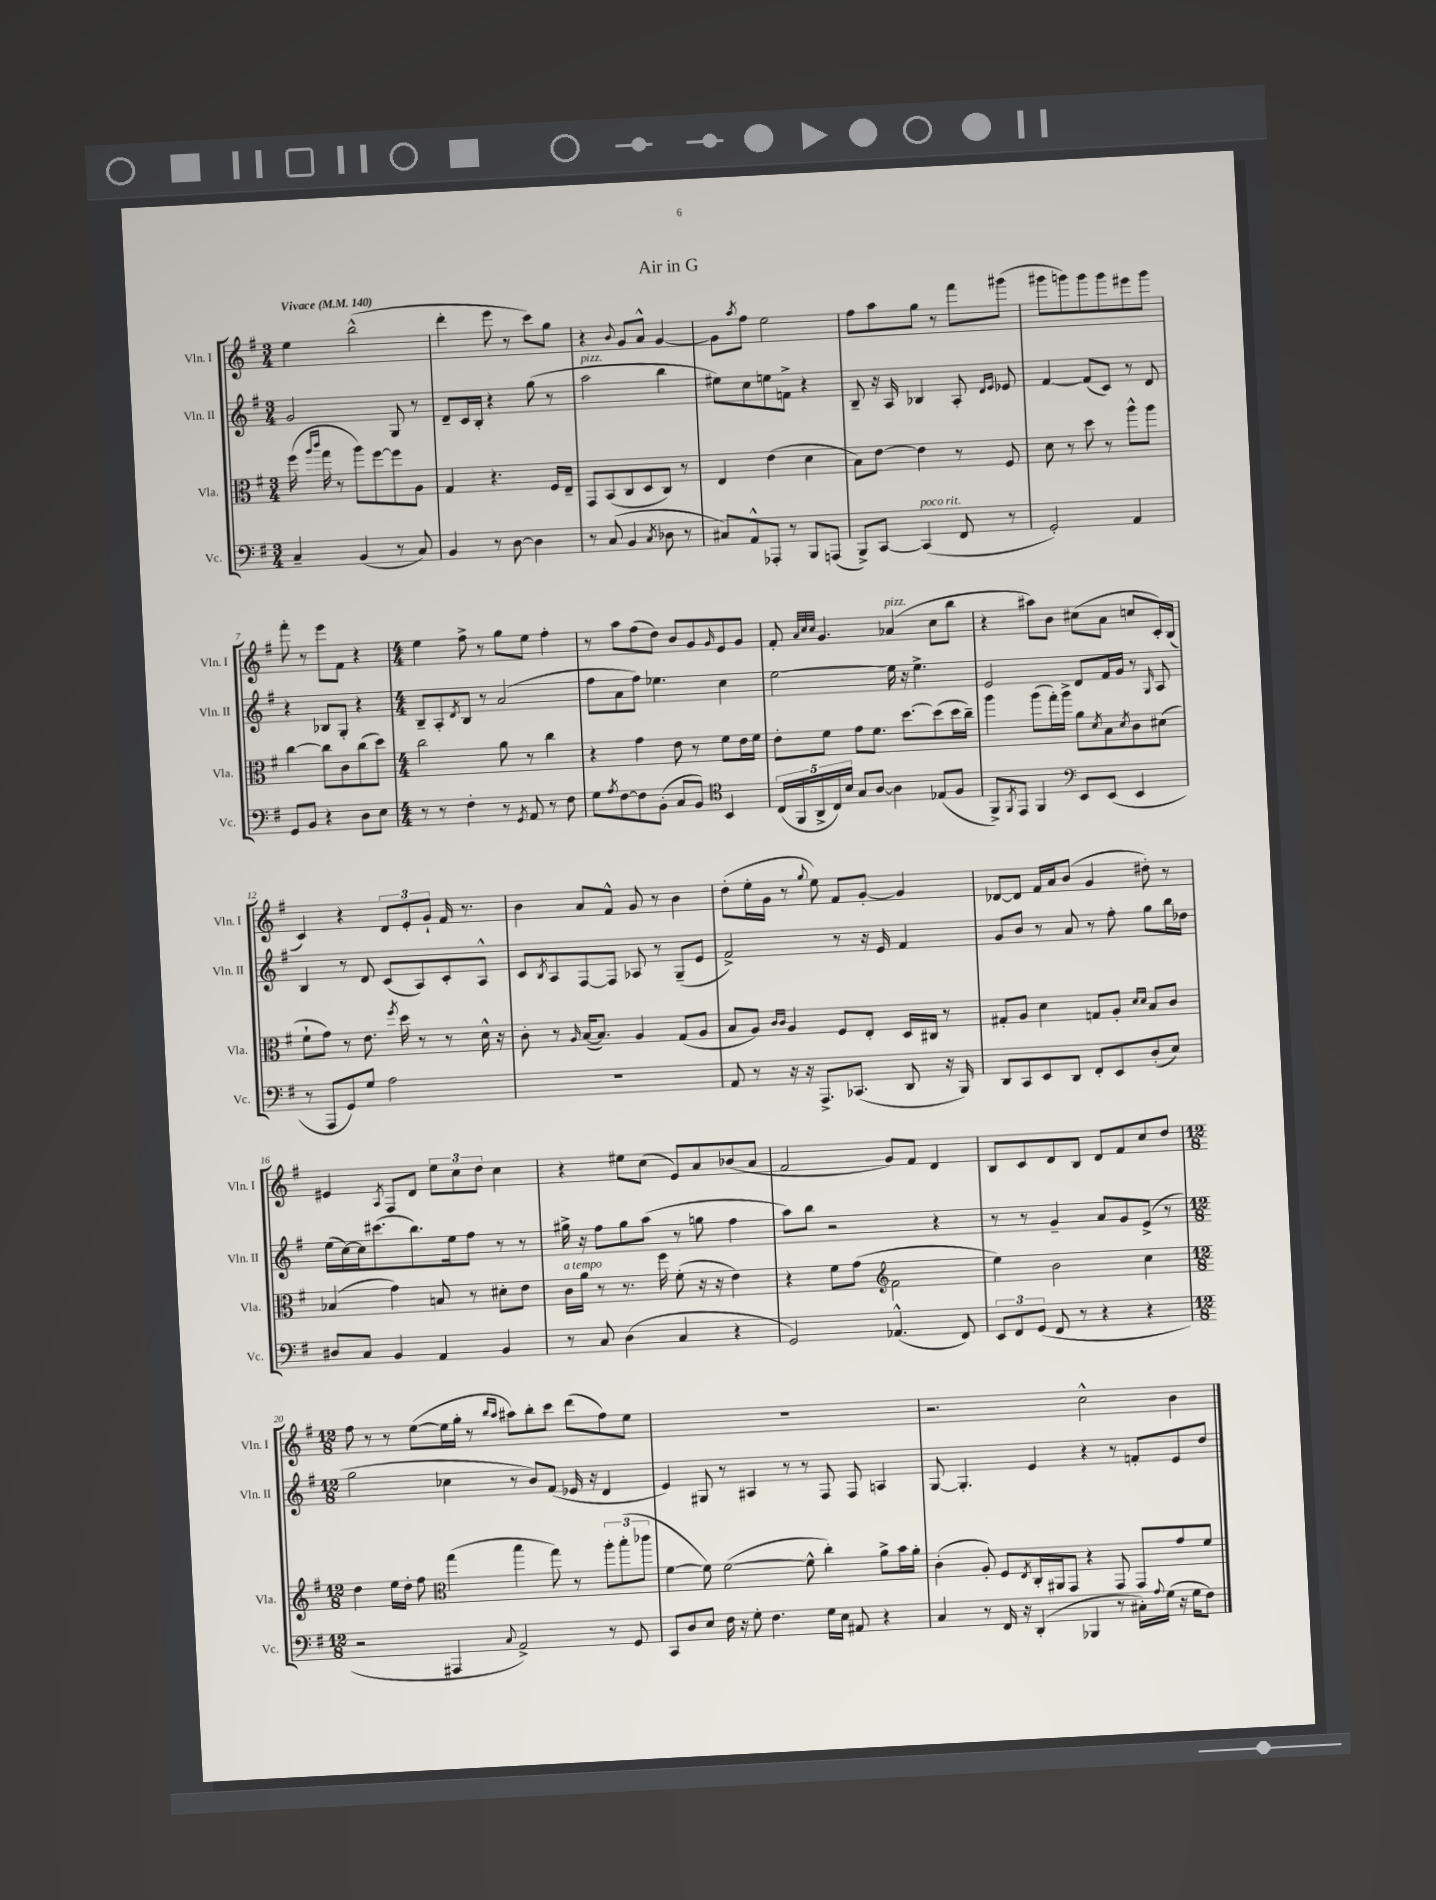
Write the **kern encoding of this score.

**kern	**kern	**kern	**kern
*part4	*part3	*part2	*part1
*staff4	*staff3	*staff2	*staff1
*I"Vc.	*I"Vla.	*I"Vln. II	*I"Vln. I
*I'Vc.	*I'Vla.	*I'Vln. II	*I'Vln. I
*clefF4	*clefC3	*clefG2	*clefG2
*k[f#]	*k[f#]	*k[f#]	*k[f#]
*M3/4	*M3/4	*M3/4	*M3/4
*MM140	*MM140	*MM140	*MM140
=1	=1	=1	=1
!	!	!	!LO:TX:a:B:t=Vivace
4C~/	(16ff#\	2g/	4ee\
.	16qqaa/LL	.	.
.	16qqccc/JJ	.	.
.	16gg\	.	.
.	8r	.	.
(4BB/	8aa\L)	.	(2bb^^\
.	[8ff#\	.	.
8r	8ff#\]	8G/	.
8C/)	8A\J	8r	.
=2	=2	=2	=2
4BB/	4G/	8d~/L	4ddd'\
.	.	16c/L	.
.	.	16B'/JJ	.
8r	4.r	4r	8eee\
[8D\	.	.	8r
4D\]	.	(8gg\	8ccc\L)
.	16F#/LL	8r	8gg\J
.	16E~/JJ	.	.
=3	=3	=3	=3
!	!	!LO:TX:a:i:t=pizz.	!
8r	8GG/L	2aa\	4r
(8C/	(8BB/	.	.
.	.	.	8qqb/
4BB/	8C/	.	8g/L
.	8D/	.	8a^^/J
8qC/	.	.	.
8D-X\	8C/J)	4bb\	[4g/
8r	8r	.	.
=4	=4	=4	=4
8C#X/L)	4E/	8ee#X\L)	8g\L]
.	.	.	8qaa/
8AA^^/	.	8cc\	8ff#\J
8AAA-X'/J	(4e\	8een\	2ee\
8r	.	8fn^\J	.
8BBB/L	4d\	4r	.
(8AAAn/J	.	.	.
=5	=5	=5	=5
8BBB^/L)	8B\L)	8B~/	8ff#\L
[8CC/J	[8e\J	16r	8aa\
.	.	16A/	.
!LO:TX:a:i:t=poco rit.	!	!	!
(4CC/]	4e\]	4B-X/	8gg\J
.	.	.	8r
8FF#/	8r	8A'/	8fff#\L
.	.	16qqd/LL	.
.	.	16qqe/JJ	.
8r	8F#/	8e-X/	(8ggg#X\J
=6	=6	=6	=6
2GG'/)	8d\	[4f#/	8ggg#X\L
.	8r	.	8gggn\)
.	8dd\	(8f#/L]	8ggg\
.	8r	8c/J)	8ggg\
4AA/	8aa^^\L	8r	8eee#X\
.	8aa\J	8d/	8ggg\J
!!LO:LB:g=z
=7	=7	=7	=7
8GG/L	[4cc\	4r	8fff#'\
8BB/J	.	.	8r
4r	8cc\L]	8B-X/L	8eee\L
.	8c\	8G'/J	8f#\J
8D\L	(8cc\	4r	4r
8E\J	8dd\J)	.	.
=8	=8	=8	=8
*M4/4	*M4/4	*M4/4	*M4/4
8r	2cc\	8B~/L	4ee\
8r	.	8A'/	.
.	.	8qd/	.
4F#'\	.	8B/J	8ff#^\
.	.	8r	8r
8r	8a\	(2a/	8gg\L
8qGG/	.	.	.
8AA/	8r	.	8ee\J
8r	4cc\	.	4ff#'\
8F#\	.	.	.
=9	=9	=9	=9
8G\L	4r	8ff#\L	8r
8qA/	.	.	.
[8F#\	.	8a\	8aa\L
8F#\]	4g\	8ff#\J)	(8ff#\
(8BB'\J	.	4.ee-X\	8dd\J)
8C/L	8e\	.	8b/L
8BB/J)	8r	.	8g/
*clefC4	*	*	*
.	.	.	16qqg/
4BB/	8f#\L	4cc\	8e/
.	16e\L	.	8g/J
.	16f#\JJ	.	.
=10	=10	=10	=10
(20C/LL	8e'\L	[2ee\	8f#'/
20FF#/	.	.	.
20AA^/	.	.	.
.	.	.	32qqa/LLL
.	.	.	32qqcc/
.	.	.	32qqcc/JJJ
.	8f#\J	.	4.g/
20C/)	.	.	.
20B/JJ	.	.	.
8G/L	8g\L	.	.
[8A/J	8.f#\J	.	.
!	!	!	!LO:TX:a:i:t=pizz.
4A\]	.	16ee\]	(4a-X/
.	[8.dd\L	16r	.
.	.	4.ee^\	.
(8E-X/L	(8dd\]	.	8cc\L
8F#/J	16dd\L	.	8bb\J
.	16cc~\JJ)	.	.
=11	=11	=11	=11
8FF#^/L)	4aa\	2e/	4r
8qFF#/	.	.	.
8EE/J	.	.	.
4FF#/	(8aa\L	.	8aa#X\L)
.	16gg'\L)	.	8b\J
.	16aa^\JJ	.	.
8EE/L	8a\L	8d/L	(8cc#X\L
.	8qd/	.	.
(8EE/J	8B\	16f#/L	8a\J
.	.	16g/JJ	.
.	8qd/	.	.
4EE/	8c\	8r	8ccn/L
.	.	16qqG/	.
.	(8d#X\J	8A/	16c'/L)
.	.	.	(16B/JJ
!!LO:LB:g=z
=12	=12	=12	=12
*clefF4	*	*	*
8r	8f#`\L	4B/	4c/)
8AAA/L	8g\J)	.	.
8GG/)	8r	8r	4r
8G/J	8.e\	8d/	.
2A\	.	(8c/L	12d/L
.	8qff#/	.	.
.	16dd\	.	.
.	.	.	12e'/
.	8r	8A/)	.
.	.	.	12g`/J
.	8r	8c'/	16f#/
.	.	.	8.r
.	16d^^\	8A^^/J	.
.	16r	.	.
=13	=13	=13	=13
1r	8c'\	8c/L	4b\
.	.	8qB/	.
.	8r	8A/	.
.	16qqA/	.	.
.	([16B/KL	[8F#/	8a/L
.	8.B/J])	.	.
.	.	8F#/J]	8f#^^/J
.	4A/	8A-X/	8g/
.	.	8r	8r
.	(8G/L	(8G~/L	4b\
.	8A/J	8e/J	.
=14	=14	=14	=14
8AA/	8B/L	2f#^/)	(8dd'\L
8r	8A/J)	.	16ee'\L
.	.	.	16g\JJ
.	16qqc/LL	.	.
.	16qqc/JJ	.	.
16r	4A/	.	8r
16r	.	.	.
.	.	.	8qqgg/
8.AAA^/L	.	.	8ee\)
.	8F#/L	8r	8f#/L
(8.CC-X/J	.	.	.
.	8E'/J	16r	[8g'/J
.	.	16e/	.
8DD/	16D/LL	4f#/	4g/]
.	16C#X/JJ	.	.
16r	8r	.	.
16BBB/)	.	.	.
=15	=15	=15	=15
8DD/L	8G#X'/L	8g/L	[8d-X/L
8CC/	8A/J	8b/J	8d-/J]
8EE/	4d\	8r	16f#/LL
.	.	.	16a/J
8DD/J	.	8a/	(8b/J
8FF#'/L	8Gn/L	8r	4g/
8EE/	8A'/J	8ff#'\	.
.	16qqd/LL	.	.
.	16qqd/JJ	.	.
(8D'/	8B/L	8gg\L	8dd#X'\)
8E/J)	8c/J	16bb\L	8r
.	.	16dd-X\JJ	.
!!LO:LB:g=z
=16	=16	=16	=16
8D#X/L	(4B-X/	(16ee\LL	4e#X/
.	.	[16cc\)	.
8C/J	.	16cc\J]	.
.	.	(8.ccc#X\	.
.	.	.	8qA/
4BB/	4g\)	.	8F#/L
.	.	8.bb\)	8d/J
4AA/	8Bn/	.	12ee\L
.	.	16ee\k	.
.	.	.	12cc\
.	8r	8ff#\J	.
.	.	.	12dd\J
4BB/	8d#X'\L	8r	4cc\
.	8e\J	8r	.
=17	=17	=17	=17
!	!LO:TX:a:i:t=a tempo	!	!
8r	16c\LL	16gg#X^\	4r
.	16a\JJ	16r	.
8C/	8r	8ff#\L	.
(4D\	8.r	8gg#\	8ee#X\L
.	.	(8aa\J	(8cc\J
.	16ff#\	.	.
4C/	(8f#'\	8r	8e/L)
.	16r	8ggn\	8a/
.	16r	.	.
4r	4e\)	4ff#\	(8b-X/
.	.	.	8a/J
=18	=18	=18	=18
2GG/)	4r	8aa\L)	2f#/
.	.	8bb\J	.
.	8f#\L	2r	.
.	(8g\J	.	.
(4.AA-X^^/	2f#\	.	8g/L)
.	.	.	8f#/J
.	.	4r	4d/
8FF#/)	.	.	.
=19	=19	=19	=19
*	*clefG2	*	*
12EE/L	4ee\)	8r	8B/L
12FF#/	.	.	.
.	.	8r	8c/
(12GG/J	.	.	.
8FF#/	2b\	4g~/	8d/
8r	.	.	8B/J
4r	.	8a/L	8d/L
.	.	8g/	8f#/
4r	4cc\	(8e^/J	8cc/
.	.	8r	8dd/J
!!LO:LB:g=z
=20	=20	=20	=20
*M12/8	*M12/8	*M12/8	*M12/8
2r	4dd\	2gg\	8ff#\
.	.	.	8r
.	16ee\LL	.	8r
.	16dd'\JJ	.	.
.	8ff#\	.	([8ee\L
4AAA#X/	(4gg\	4cc-X\	16ee\L]
.	.	.	16gg'\JJ
.	.	.	8r
.	.	.	16qqbb/LL
8qqC/	.	.	16qqaa/JJ
2AA^/)	4bb\	8r	8aa#X\L)
.	.	8b/L)	8bb'\
.	8gg\)	(8f#/J	8ccc\J
.	8r	16e-X/	(8ddd\L
.	.	16r	.
8r	12aa'\L	4d/	8ff#\)
.	(12bb'\	.	.
8GG/	.	.	8ee\J
.	12ccc-X\J	.	.
=21	=21	=21	=21
*	*clefC3	*	*
8CC/L	[4f#\	4e/)	1.r
8D/	.	.	.
8E/J	8f#\])	8G#X/	.
16F#\	([2f#\	8r	.
16r	.	.	.
8G'\	.	4A#X/	.
4.F#\	.	.	.
.	.	8r	.
.	8f#^^\]	8r	.
16G\LL	4cc'\)	8F#/	.
16E\JJ	.	.	.
8AA#X/	.	8F#/	.
4r	8a^\L	4An/	.
.	16b\L	.	.
.	16a'\JJ	.	.
=22	=22	=22	=22
4C/	(4c'\	[8G/	2.r
.	.	4.G'/]	.
8r	8A'/)	.	.
16FF#/	8F#/L	.	.
16r	.	.	.
.	8qE/	.	.
(4DD'/	16C'/L	4e/	.
.	16AA#X/J	.	.
.	8GG/J	.	.
4BBB-X/	4r	4r	2cc^^\
8r	8GG/	8r	.
16C#X'\LL)	8GG/L	8fn'/L	.
8qqA/	.	.	.
(16G\JJ	.	.	.
16r	8g/	8e/	4b\
16G\KL	.	.	.
8F#\J)	8f#/J	8dd/J	.
==	==	==	==
*-	*-	*-	*-
